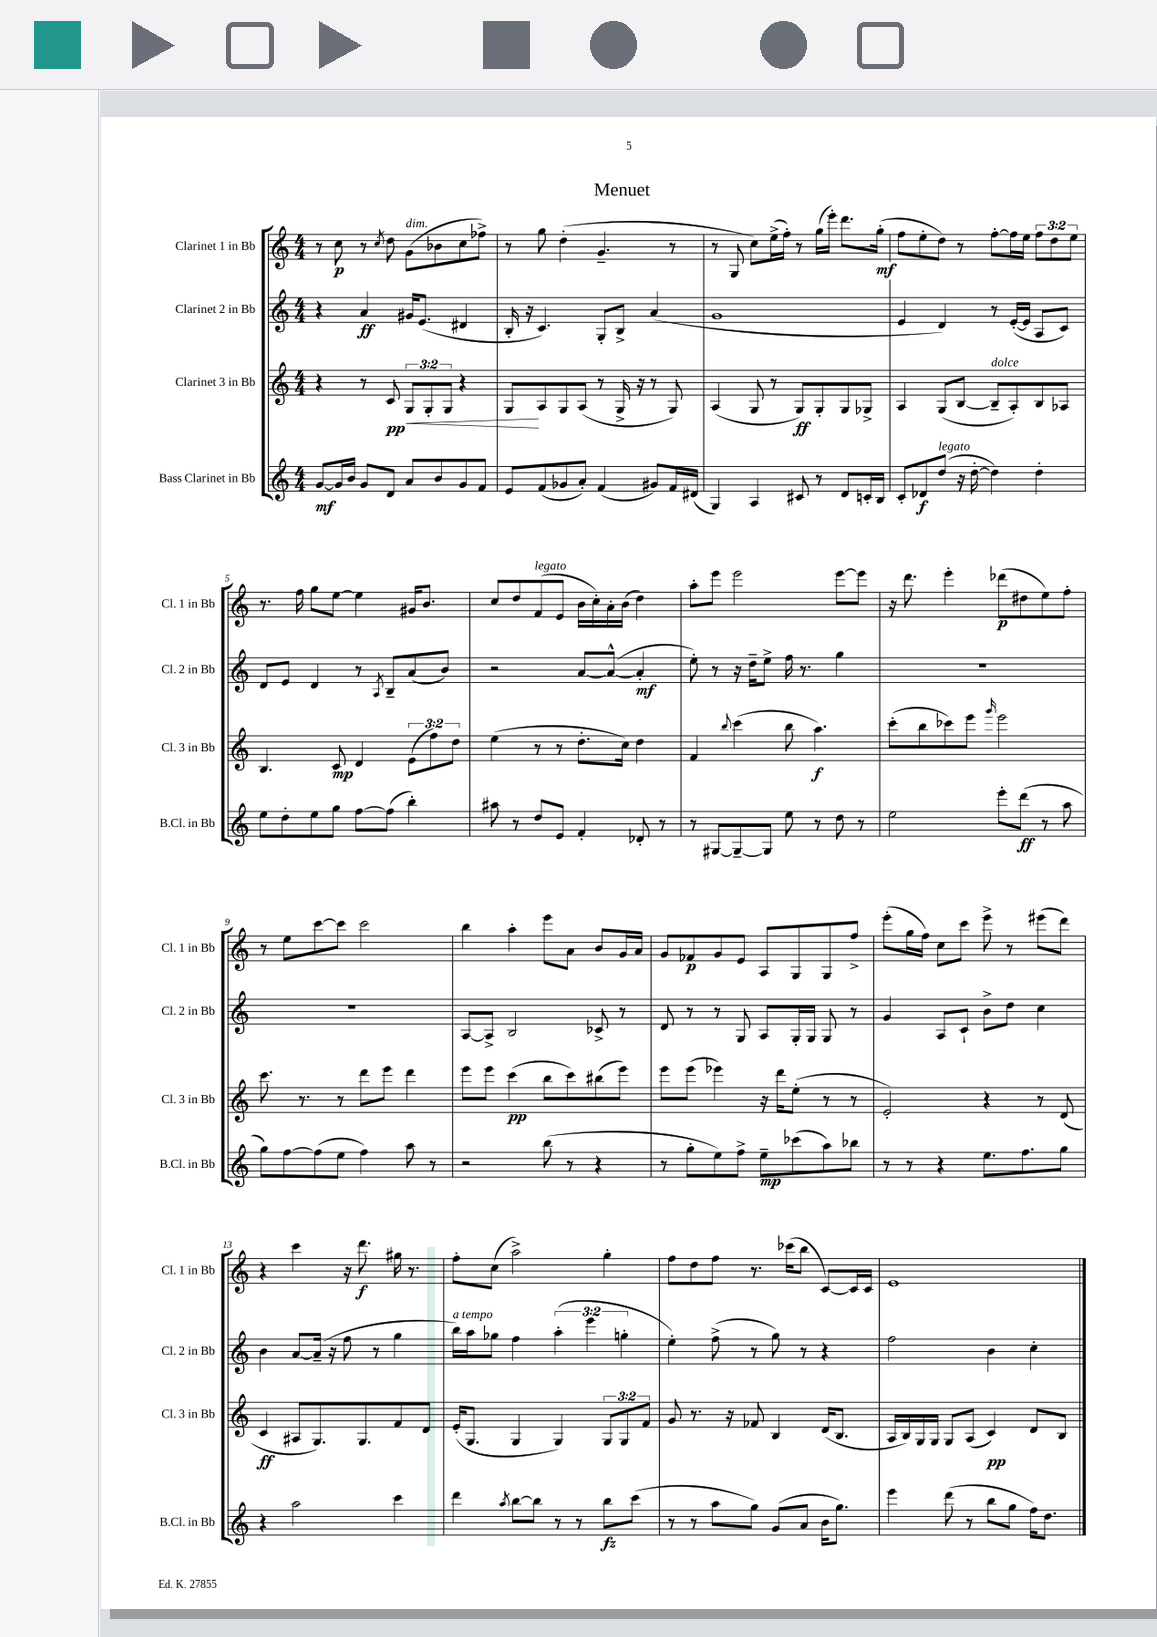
\header { title = "Menuet" }
<<
\new StaffGroup <<
\new Staff = "s0" \with { instrumentName = "Clarinet 1 in Bb" shortInstrumentName = "Cl. 1 in Bb" } {
    \clef treble \key c \major \numericTimeSignature \time 4/4 \override Staff.TupletNumber.text = #tuplet-number::calc-fraction-text
    r8 c''8\p r8 \acciaccatura { c''8 } d''8 g'8^\markup { \italic "dim." }( bes'8 c''8 fes''8->) |
    r8 g''8 d''4-.( g'4.-- r8 |
    r8 g8 c''8) e''16->( f''16-.) r8 g''16( e'''16-.) d'''8. g''16-.\mf( |
    f''8 e''8-. d''8) r8 f''8~-. f''16 e''16 \tuplet 3/2 { f''8 d''8 e''8 } |
    r8. f''16 g''8 e''8~ e''4 gis'16 b'8. |
    c''8 d''8 f'8^\markup { \italic "legato" }( e'8 b'16 c''16-.) a'16-. b'16( d''4) |
    a''8-. e'''8 e'''2 e'''8~ e'''8 |
    r16 d'''8. e'''4-. des'''8\p( dis''8 e''8) f''8-. |
    r8 e''8 c'''8~ c'''8 c'''2 |
    b''4 a''4-. e'''8 a'8 b'8 g'16 a'16 |
    g'8 fes'8\p g'8 e'8 a8 g8 g8 f''8-> |
    e'''8-.( g''16 f''16) c''8 c'''8 e'''8-> r8 eis'''8( d'''8) |
    r4 c'''4 r16 d'''8.\f gis''16 r8. |
    f''8-. c''8( a''2->) g''4-. |
    f''8 d''8 f''8 r8. ces'''16( b''8 c'8~) c'16 c'16 |
    e'1 \bar "|." |
}
\new Staff = "s1" \with { instrumentName = "Clarinet 2 in Bb" shortInstrumentName = "Cl. 2 in Bb" } {
    \clef treble \key c \major \numericTimeSignature \time 4/4 \override Staff.TupletNumber.text = #tuplet-number::calc-fraction-text
    r4 a'4\ff gis'16 e'8.( dis'4 |
    b16-. r16 c'4.) g8-. b8-> a'4( |
    g'1 |
    e'4 d'4) r8 e'16~-.( e'16 a8 c'8) |
    d'8 e'8 d'4 r8 \acciaccatura { a8 } b8-- a'8( b'8) |
    r2 a'8~ a'8~-^( a'4-.\mf |
    e''8-.) r8 r16 d''16-- e''8-> f''16 r8. g''4 |
    R1 |
    R1 |
    a8~ a8-> b2 ces'8-> r8 |
    d'8 r8 r8 g8 a8 g16-. g16 g8 r8 |
    g'4 a8 c'8-! b'8-> d''8 c''4 |
    b'4 a'8~ a'16--( r16 f''8 r8 g''4 |
    b''16^\markup { \italic "a tempo" }) a''16 ges''8 f''4 \tuplet 3/2 { a''4-.( e'''4 g''4-. } |
    e''4-.) f''8->( r8 g''8) r8 r4 |
    f''2 b'4 c''4-. \bar "|." |
}
\new Staff = "s2" \with { instrumentName = "Clarinet 3 in Bb" shortInstrumentName = "Cl. 3 in Bb" } {
    \clef treble \key c \major \numericTimeSignature \time 4/4 \override Staff.TupletNumber.text = #tuplet-number::calc-fraction-text
    r4 r8 c'8\pp \tuplet 3/2 { g8\< g8-. g8 } r4 |
    g8\! a8 g8 a8( r8 g16-> r16 r8 g8) |
    a4( g8 r8 g8\ff) g8-. g8 ges8-> |
    a4 g8( b8~ b8--^\markup { \italic "dolce" } a8-.) b8 aes8 |
    b4. c'8\mp d'4 \tuplet 3/2 { e'8( f''8) d''8 } |
    e''4( r8 r8 d''8.-. c''16) d''4 |
    f'4 \appoggiatura { b''8 } c'''4( b''8 a''4.\f) |
    c'''8-.( b''8 ces'''8) e'''8 \grace { g'''16 } e'''2 |
    c'''8. r8. r8 d'''8 e'''8 d'''4 |
    e'''8 e'''8 c'''4\pp( b''8 c'''8) bis''8( e'''8) |
    e'''8 e'''8( ees'''4) r16 d'''16 e''8-.( r8 r8 |
    e'2-.) r4 r8 d'8( |
    c'4\ff ais8 g8.) g8. f'8 d'8 |
    e'16-.( g8. g4 g4) \tuplet 3/2 { g8 g8 f'8 } |
    g'8 r8. r16 fes'8 b4 d'16( b8. |
    a16 b16) g16 g16 g8 a8( c'4\pp) d'8 b8 \bar "|." |
}
\new Staff = "s3" \with { instrumentName = "Bass Clarinet in Bb" shortInstrumentName = "B.Cl. in Bb" } {
    \clef treble \key c \major \numericTimeSignature \time 4/4
    g'8~\mf g'16 b'16 g'8 d'8 a'8 b'8 g'8 f'8 |
    e'8 f'8( ges'8 a'8-.) f'4( gis'8) f'16 dis'16( |
    g4) a4 cis'8 r8 d'8 c'16-. b16 |
    c'8-. des'8\f d''8^\markup { \italic "legato" }( r16 d''16~-. d''4) d''4-. |
    e''8 d''8-. e''8 g''8 f''8~ f''8( b''4-.) |
    ais''8 r8 d''8 e'8 f'4-. des'8-. r8 |
    r8 gis8~ gis8~-- gis8 e''8 r8 d''8 r8 |
    e''2 e'''8-. d'''8\ff( r8 a''8 |
    g''8) f''8~ f''8( e''8 f''4) a''8 r8 |
    r2 b''8( r8 r4 |
    r8 g''8-. e''8) f''8-> e''8--\mp ces'''8( a''8) bes''8 |
    r8 r8 r4 e''8. f''8. g''8 |
    r4 a''2 c'''4 |
    d'''4 \acciaccatura { a''8 } b''8~ b''8 r8 r8 b''8\fz c'''8( |
    r8 r8 a''8 g''8) g'8( a'8 b'16 g''8.) |
    e'''4 d'''8( r8 b''8 g''8 f''16) d''8. \bar "|." |
}
>>
>>
